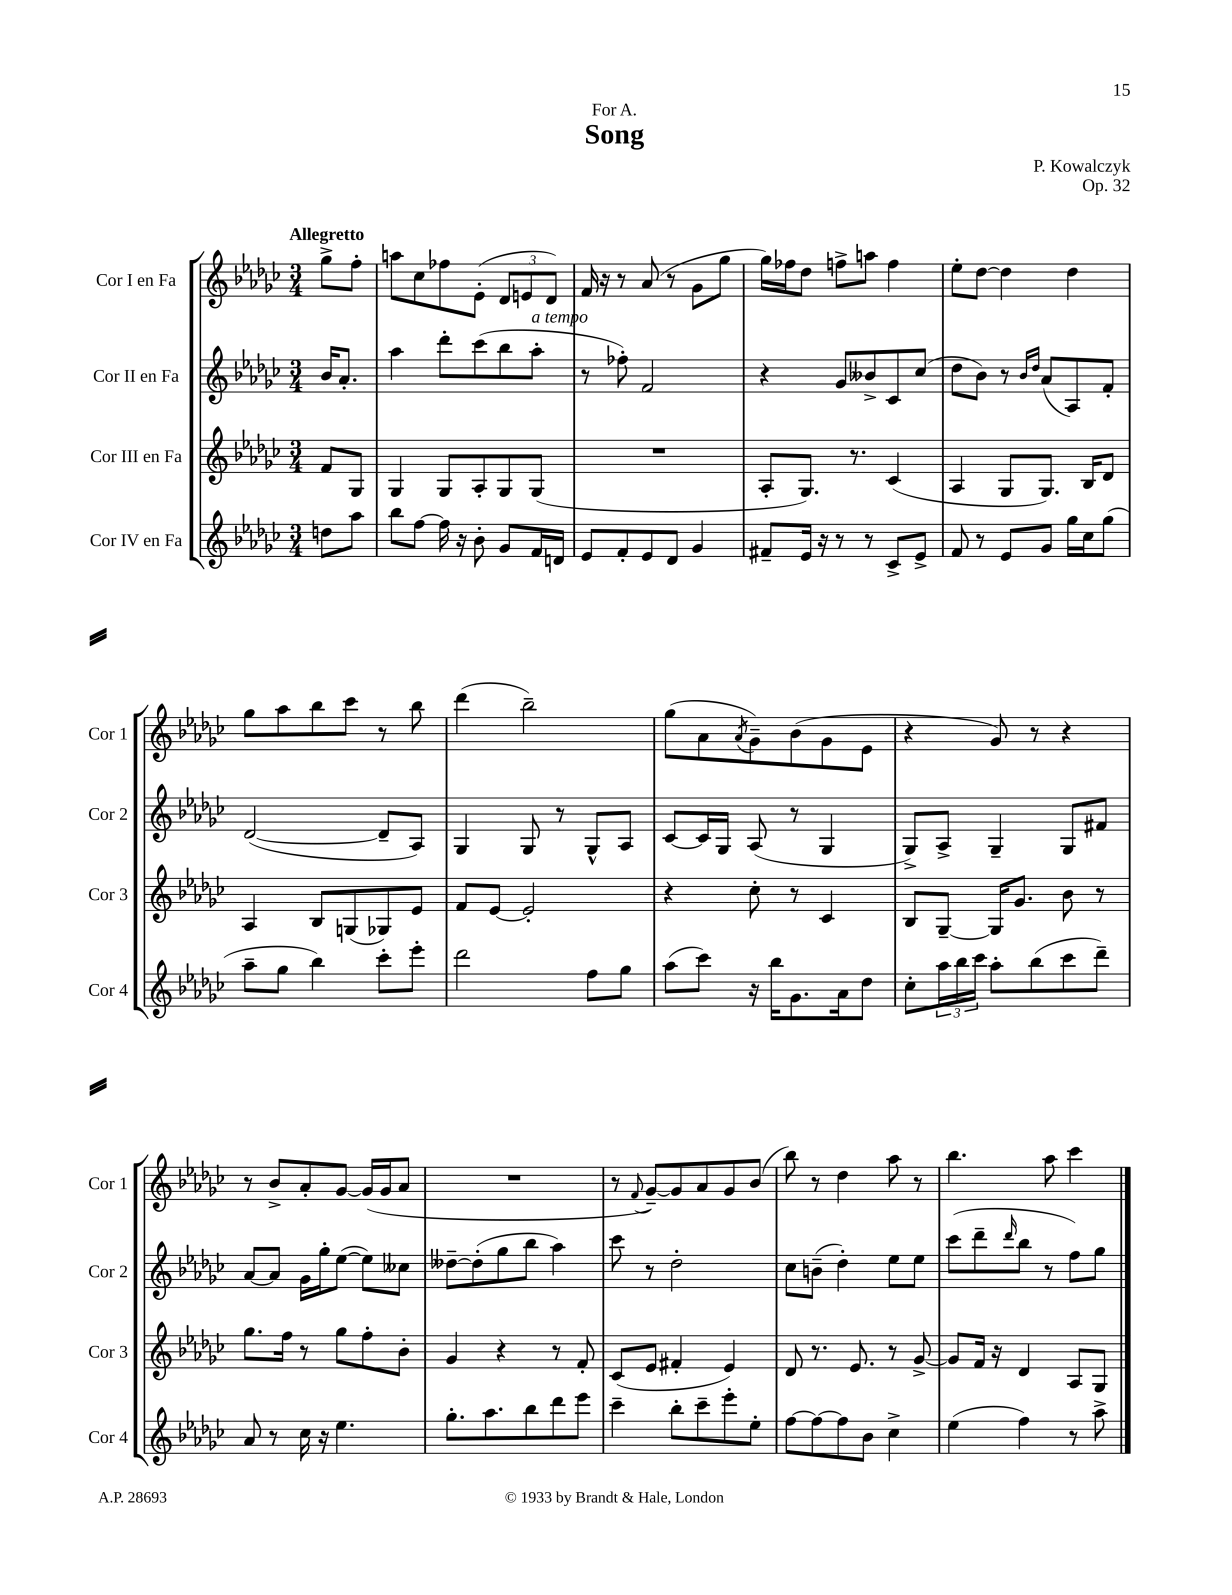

**kern	**kern	**kern	**kern
*part4	*part3	*part2	*part1
*staff4	*staff3	*staff2	*staff1
*I"Cor IV en Fa	*I"Cor III en Fa	*I"Cor II en Fa	*I"Cor I en Fa
*I'Cor 4	*I'Cor 3	*I'Cor 2	*I'Cor 1
*clefG2	*clefG2	*clefG2	*clefG2
*k[b-e-a-d-g-c-]	*k[b-e-a-d-g-c-]	*k[b-e-a-d-g-c-]	*k[b-e-a-d-g-c-]
*M3/4	*M3/4	*M3/4	*M3/4
=	=	=	=
!	!	!	!LO:TX:a:B:t=Allegretto
8ddn\L	8f/L	16b-/KL	8gg-^\L
.	.	8.a-'/J	.
8aa-\J	8G-/J	.	8ff'\J
=1	=1	=1	=1
8bb-\L	4G-/	4aa-\	8aan\L
[8ff\J	.	.	8cc-\
16ff\]	8G-/L	8ddd-'\L	8ff-X\
16r	.	.	.
8b-'\	8A-'/	(8ccc-\	(8e-'\J
8g-/L	8G-/	8bb-\	12d-/L
.	.	.	12en/
!	!	!LO:TX:a:i:t=a tempo	!
16f/L	(8G-/J	8aa-'\J	.
.	.	.	12d-/J)
16dn/JJ	.	.	.
=2	=2	=2	=2
8e-/L	2.r	8r	16f/
.	.	.	16r
8f'/	.	8ff-X'\)	8r
8e-/	.	2f/	(8a-/
8d-/J	.	.	8r
4g-/	.	.	8g-\L
.	.	.	8gg-\J
=3	=3	=3	=3
8f#X~/L	8A-'/L	4r	16gg-\LL)
.	.	.	16ff-X\J
16e-/Jk	8.G-/J)	.	8dd-\J
16r	.	.	.
8r	.	8g-/L	8ffn^\L
.	8.r	.	.
8r	.	8b--X^/	8aan\J
8c-^/L	(4c-/	8c-/	4ff\
8e-^/J	.	(8cc-/J	.
=4	=4	=4	=4
8f/	4A-/	8dd-\L	8ee-'\L
8r	.	8b-\J)	[8dd-\J
8e-/L	8G-/L	8r	4dd-\]
.	.	16qqb-/LL	.
.	.	16qqdd-/JJ	.
8g-/J	8.G-/J)	(8a-/L	.
16gg-\LL	.	8A-/)	4dd-\
16cc-\J	16B-/KL	.	.
(8gg-\J	8d-/J	8f'/J	.
!!LO:LB:g=z
=5	=5	=5	=5
8aa-~\L	4A-/	([2d-/	8gg-\L
8gg-\J	.	.	8aa-\
4bb-\)	8B-/L	.	8bb-\
.	(8Gn/	.	8ccc-\J
8ccc-'\L	8G-X/)	8d-~/L]	8r
8eee-'\J	8e-/J	8A-/J)	8bb-\
=6	=6	=6	=6
2ddd-\	8f/L	4G-/	(4ddd-\
.	[8e-/J	.	.
.	2e-'/]	8G-/	2bb-~\)
.	.	8r	.
8ff\L	.	8G-^^/L	.
8gg-\J	.	8A-/J	.
=7	=7	=7	=7
(8aa-\L	4r	[8c-/L	(8gg-\L
8ccc-\J)	.	16c-/L]	8a-\
.	.	16G-/JJ	.
.	.	.	8qa-/
16r	8cc-'\	(8A-/	8g-~\)
16bb-\KL	.	.	.
8.g-\	8r	8r	(8b-\
.	4c-/	4G-/	8g-\
16a-\k	.	.	.
8dd-\J	.	.	8e-\J
=8	=8	=8	=8
8cc-'\L	8B-/L	8G-^/L)	4r
24aa-\L	[8G-~/J	8A-^/J	.
24bb-\	.	.	.
24ccc-\JJ	.	.	.
8aa-'\L	16G-/KL]	4G-~/	8g-/)
.	8.g-/J	.	.
(8bb-\	.	.	8r
8ccc-\	8b-\	8G-/L	4r
8ddd-~\J)	8r	8f#X/J	.
!!LO:LB:g=z
=9	=9	=9	=9
8a-/	8.gg-\L	[8a-/L	8r
8r	.	8a-/J]	8b-^/L
.	16ff\Jk	.	.
16cc-\	8r	16g-\LL	8a-'/
16r	.	16gg-'\J	.
4.ee-\	8gg-\L	([8ee-\J	[8g-/J
.	8ff'\	8ee-\L])	(16g-/LL]
.	.	.	16g-/J
.	8b-'\J	8cc--X\J	8a-/J
=10	=10	=10	=10
8.gg-'\L	4g-/	[8dd--X~\L	2.r
.	.	(8dd--'\]	.
8.aa-\	.	.	.
.	4r	8gg-\	.
8bb-\	.	8bb-\J	.
8ddd-\	8r	4aa-\)	.
8eee-\J	8f'/	.	.
=11	=11	=11	=11
4ccc-~\	(8c-/L	8ccc-\	8r
.	.	.	8qqf/
.	8e-/J	8r	[8g-~/L)
8bb-'\L	4f#X'/	2dd-'\	8g-/]
8ccc-~\	.	.	8a-/
8eee-'\	4e-/)	.	8g-/
8ee-'\J	.	.	(8b-/J
=12	=12	=12	=12
[8ff\L	8d-/	8cc-\L	8bb-\)
8ff\_	8.r	(8bn~\J	8r
8ff\]	.	4dd-'\)	4dd-\
.	8.e-/	.	.
8b-\J	.	.	.
4cc-^\	8r	8ee-\L	8aa-\
.	[8g-^/	8ee-\J	8r
=13	=13	=13	=13
(4ee-\	8g-/L]	(8ccc-\L	4.bb-\
.	16f/Jk	8ddd-~\	.
.	16r	.	.
.	.	16qqddd-/	.
4ff\)	4d-/	8bb-\J	.
.	.	8r	8aa-\
8r	8A-/L	8ff\L)	4ccc-\
8aa-^\	8G-/J	8gg-\J	.
==	==	==	==
*-	*-	*-	*-
